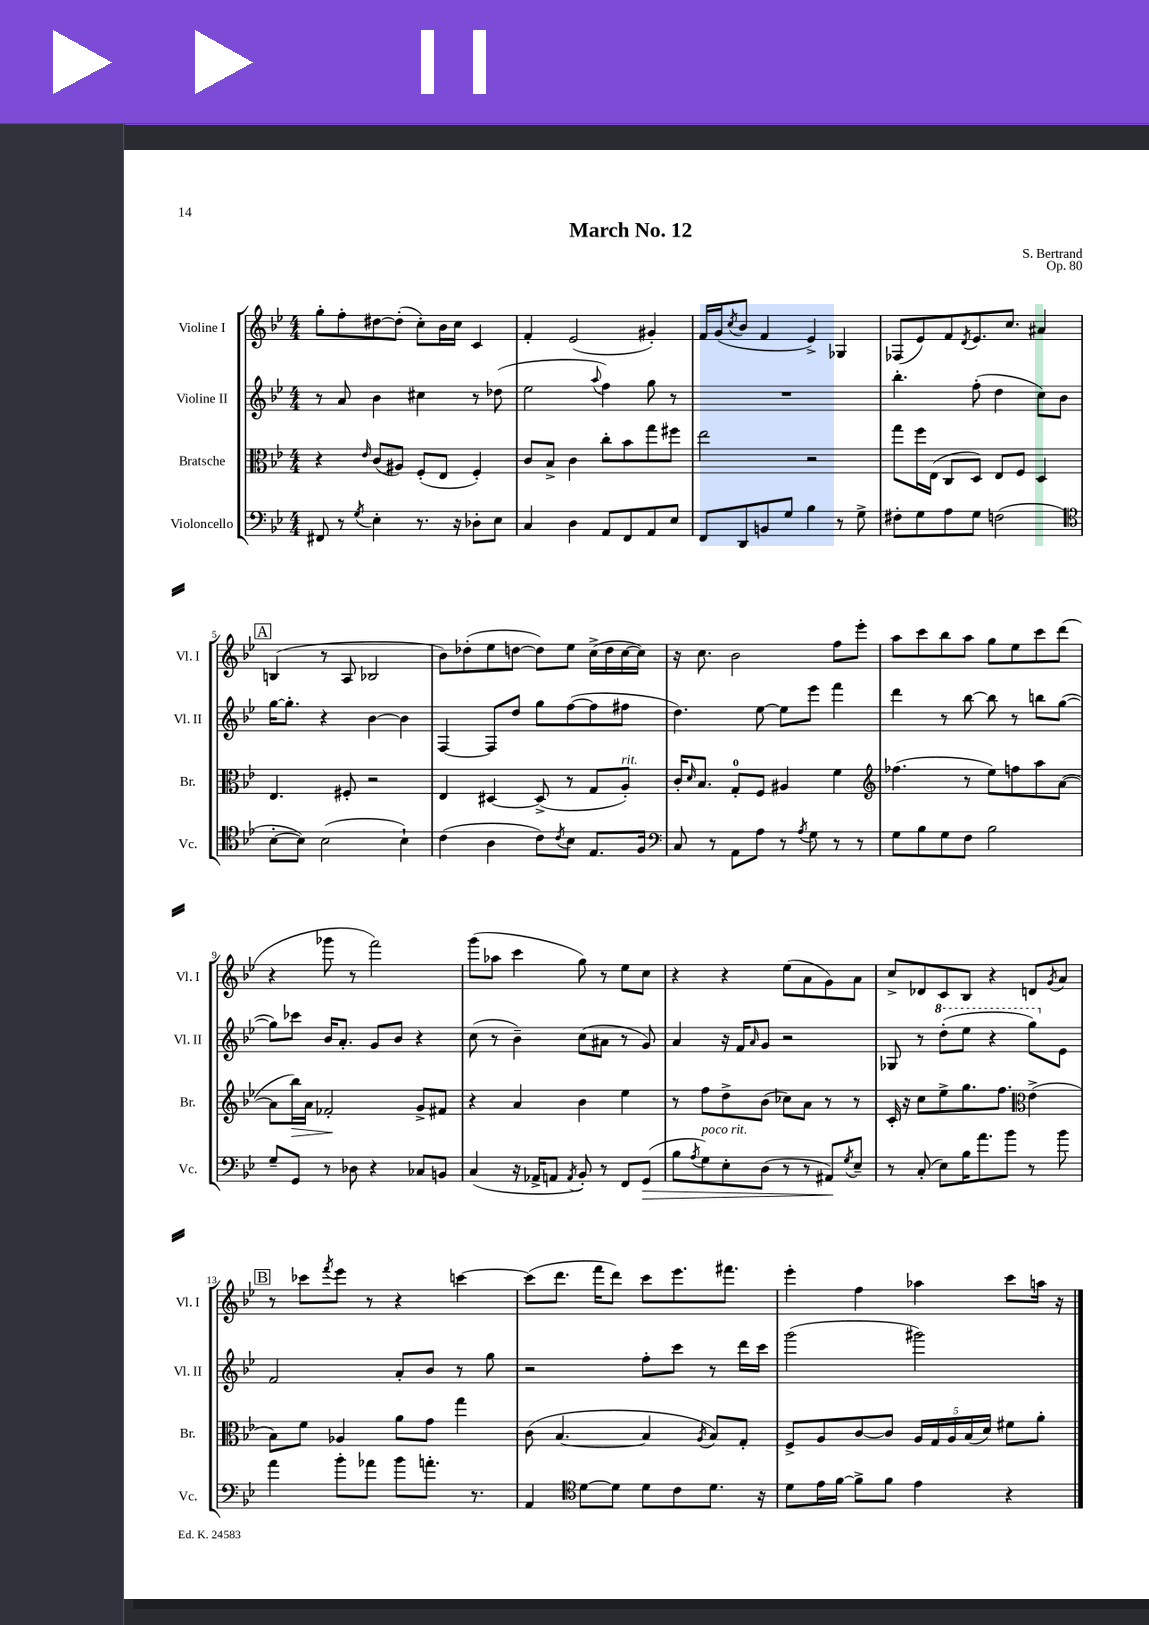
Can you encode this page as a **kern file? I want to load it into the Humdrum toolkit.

**kern	**kern	**kern	**kern
*staff4	*staff3	*staff2	*staff1
*clefF4	*clefC3	*clefG2	*clefG2
*k[b-e-]	*k[b-e-]	*k[b-e-]	*k[b-e-]
*M4/4	*M4/4	*M4/4	*M4/4
8FF#	4r	8r	8gg'
8r	.	8a	8ff'
8qG	16qqe-	.	.
4E-'	(8c	4b-	[8dd#
.	8A#)	.	(8dd#']
8.r	(8F'	4cc#	8cc')
.	8E-	.	16b-
16r	.	.	16cc
8D-'	4F')	8r	4c
8E-	.	(8dd-	.
=	=	=	=
4C	8c	2ee-	4f'
.	8B-^	.	.
4D	4c	.	(2e-
.	.	8qqaa	.
8AA	8cc'	4ff)	.
8FF	8b-	.	.
8AA	8gg	8gg	4g#')
8E-	8ff#	8r	.
=	=	=	=
8FF	2ee-	1r	16f
.	.	.	(16g
.	.	.	8qcc
8DD	.	.	8b-
8BB	.	.	4f
8G	.	.	.
4B-	2r	.	4e-^)
8r	.	.	4G-
8G^	.	.	.
=	=	=	=
8F#'	8gg	4.bb-'	(8F-
8G	16ff	.	8e-)
.	(16E-	.	.
8A	8C	.	8f
.	.	.	8qd
8G	8D)	(8ff'	8.e-
(2F	8E-	4dd	.
.	.	.	8.cc
.	8F	.	.
.	4D	8cc)	4a#
.	.	8b-	.
=	=	=	=
*clefC4	*	*	*
[8B-'	4.E-	[16gg	(4B
.	.	8.gg']	.
8B-])	.	.	.
(2B-	.	4r	8r
.	8F#'	.	8A
.	2r	[4b-	2B-
4B-`)	.	4b-]	.
=	=	=	=
(4c	4E-	[4F	8b-)
.	.	.	(8dd-'
4A	[4D#	8F]	8ee-
.	.	8dd	[8dd
8c)	(8D#^]	8gg	8dd])
8qc	.	.	.
8B-	8r	([8ff	8ee-
8.E-	8G	8ff]	(16cc^
.	.	.	16dd
.	8A')	8ff#	[16cc
16F	.	.	16cc])
=	=	=	=
*clefF4	*	*	*
8C	16c'	4.dd)	16r
.	16qqd	.	.
.	8.B-	.	8.cc
8r	.	.	.
8AA	8G'	.	2b-
8A	8F	[8ee-	.
8r	4A#	8ee-]	.
8qA	.	.	.
8G	.	8eee-	.
8r	4f	4fff	8ff
8r	.	.	8eee-'
=	=	=	=
*	*clefG2	*	*
8G	(4.ff-	4ddd	8aa
8B-	.	.	8ccc
8G	.	8r	8bb-
8F	8r	[8bb-	8aa
2B-	8ee-)	8bb-]	8gg
.	8ff	8r	8ee-
.	8aa	8bb	8ccc
.	([8a	([8gg	(8ddd
=	=	=	=
8G~	8a]	8gg])	4r
8GG	16bb-)	8ccc-	.
.	16a	.	.
8r	2f-'	16b-	8ggg-
.	.	8.a'	.
8D-	.	.	8r
4r	.	8g	2fff)
.	.	8b-	.
8C-	8g^	4r	.
8BB	8f#	.	.
=	=	=	=
(4C	4r	(8cc	(8ggg
.	.	8r	8aa-
16r	4a	4b-~)	4ccc
16AA-^	.	.	.
8AA	.	.	.
8qAA	.	.	.
8BB-')	4b-	(8cc	8gg)
8r	.	8a#	8r
8FF	4ee-	8r	8ee-
(8GG	.	8g)	8cc
=	=	=	=
8B-	8r	4a	4r
8qA	.	.	.
8G)	8ff	.	.
8E-'	8dd^	16r	4r
.	.	16f	.
.	.	16qqa	.
(8D	(8b-	8g	.
8r	8cc-)	2r	(8ee-
8r	8a	.	8a
8AA#)	8r	.	8g)
8qG	.	.	.
8E-~	8r	.	8a
=	=	=	=
8r	16c'	8G-	8cc^
.	16r	.	.
(8C'	8cc	8r	8d-
8E-)	8ee-^	(8ddd'	8c
16B-	8.gg	8eee-	8B-
8.a	.	.	.
.	.	4r	4r
.	8.ff	.	.
8b-	.	.	.
*	*clefC3	*	*
8r	(4e-^	8ggg)	8d
.	.	.	8qg
8b-	.	8e-	8a
=	=	=	=
4a	8B-)	2f	8r
.	8f	.	8ccc-
.	.	.	8qfff
8b-'	4A-	.	8eee-
8a-	.	.	8r
8b-	8a	8a'	4r
8.a'	8g	8b-	.
.	4gg	8r	[4ccc
8.r	.	.	.
.	.	8gg	.
=	=	=	=
4AA	(8c	2r	(8ccc]
.	[4.B-	.	8.ddd
*clefC4	*	*	*
[8d	.	.	.
.	.	.	16fff
8d]	.	.	8ddd)
8d	4B-]	8ff'	8ccc
8c	.	8ccc	8.eee-
.	8qA	.	.
8.d	8B-)	8r	.
.	.	.	8.fff#
.	8G'	16ddd	.
16r	.	16ccc	.
=	=	=	=
8d	8F^	(2ggg	4eee-'
16e-	8A	.	.
[16f	.	.	.
8f^]	[8c	.	4ff
8f	8c]	.	.
4e-	20A	2ggg#)	4aa-
.	20G	.	.
.	20A	.	.
.	(20B-	.	.
.	20d)	.	.
4r	8f#	.	8ccc
.	8a'	.	16aa
.	.	.	16r
==	==	==	==
*-	*-	*-	*-
